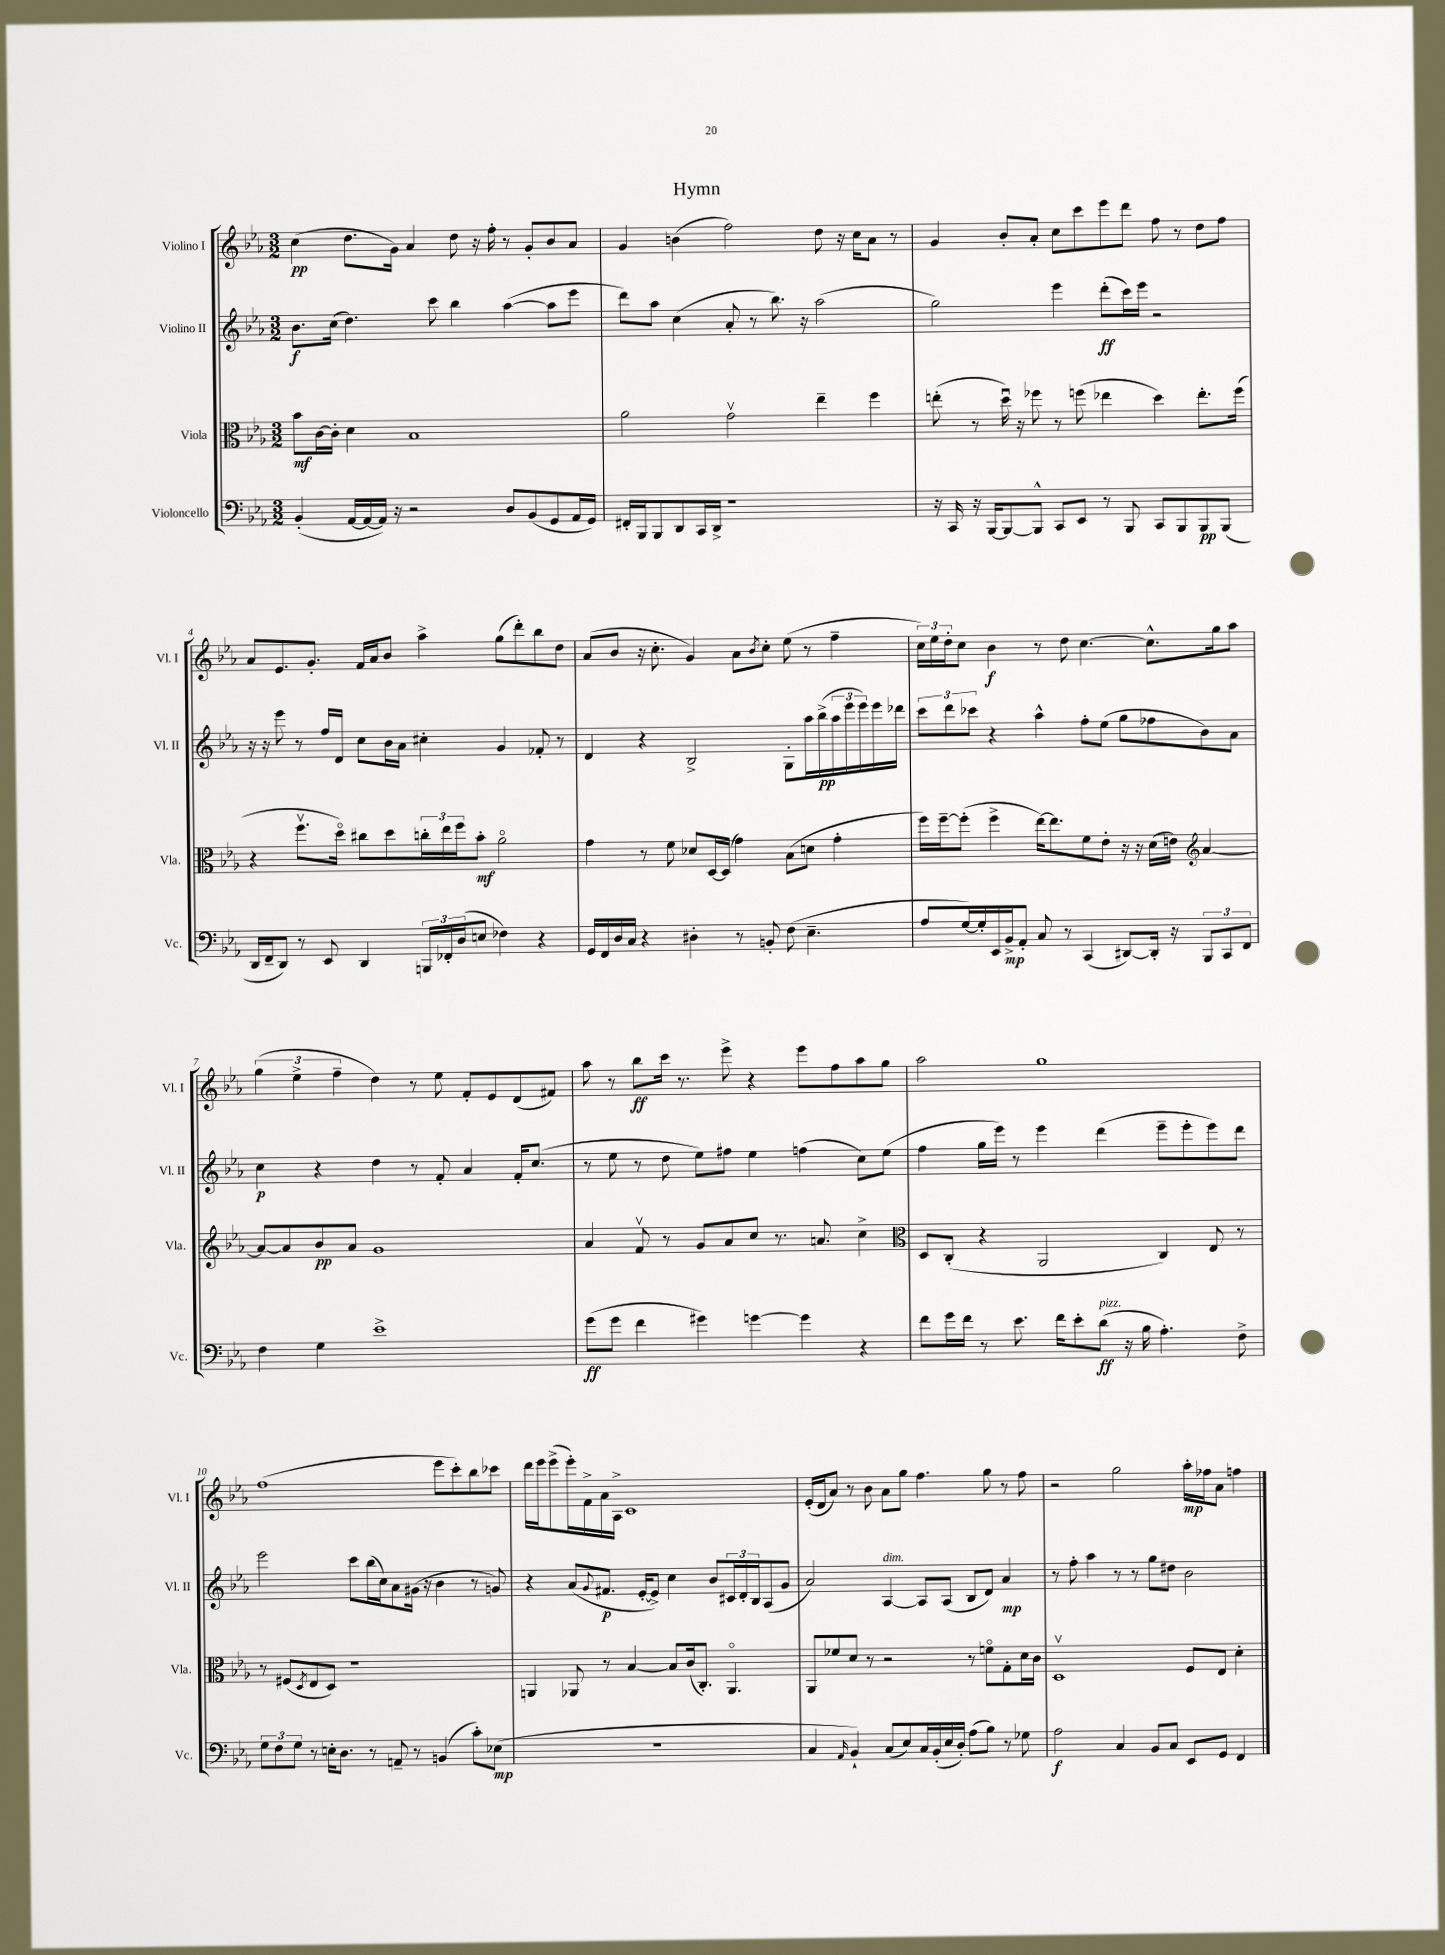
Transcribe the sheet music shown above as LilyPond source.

\header { title = "Hymn" }
<<
\new StaffGroup <<
\new Staff = "s0" \with { instrumentName = "Violino I" shortInstrumentName = "Vl. I" } {
    \clef treble \key ees \major \numericTimeSignature \time 3/2
    c''4\pp( d''8. g'16) aes'4 d''8 r16 f''16-. r8 g'8-. bes'8 aes'8 |
    g'4 b'4( f''2) d''8 r16 c''16 aes'8 r8 |
    g'4 bes'8-. aes'8-. c''8 c'''8 ees'''8 d'''8 f''8 r8 d''8 f''8 |
    aes'8 ees'8. g'8.-. f'16 aes'16 bes'8 aes''4-> g''8( d'''8-.) bes''8 d''8 |
    aes'8( bes'8 r16 c''8.-. g'4) aes'8 \acciaccatura { bes'8 } c''8-. ees''8( r8 f''4-- |
    \tuplet 3/2 { c''16) ees''16 d''16-. } c''8 bes'4\f r8 d''8 c''4.~ c''8.-^ g''16 aes''8 |
    \tuplet 3/2 { g''4( ees''4-> f''4-- } d''4) r8 ees''8 f'8-. ees'8 d'8( fis'8) |
    aes''8 r8 bes''8\ff c'''16 r8. ees'''8-> r4 ees'''8 f''8 aes''8 g''8 |
    aes''2 g''1 |
    f''1( ees'''8 c'''8-.) bes''8 ces'''8 |
    d'''16 ees'''16 ees'''8->( ees'''16-.) f'16-> aes'16 aes16-> c'1 |
    ees'16-.( d'16 aes'8) r8 bes'8 aes'8 g''8 f''4. g''8 r8 f''8 |
    r2 g''2 aes''16-.\mp fes''16 aes'8 f''4 \bar "|." |
}
\new Staff = "s1" \with { instrumentName = "Violino II" shortInstrumentName = "Vl. II" } {
    \clef treble \key ees \major \numericTimeSignature \time 3/2
    bes'8.\f c''16( d''4.) c'''8 bes''4 aes''4~( aes''8 ees'''8 |
    d'''8) aes''8 c''4( aes'8-. r8 bes''8.) r16 aes''2( |
    g''2) ees'''4 d'''8-.\ff( c'''16) ees'''16 r2 |
    r16 r16 ees'''8 r8 f''16 d'16 c''8 bes'16 aes'16 cis''4-. g'4 fes'8-. r8 |
    d'4 r4 bes2-> g8-. aes''16 bes''16->\pp( \tuplet 3/2 { aes''16 ees'''16 ees'''16) } ees'''16 des'''16 |
    \tuplet 3/2 { c'''8 d'''8 ces'''8 } r4 aes''4-^ f''8-. ees''8( g''8 fes''8 bes'8) aes'8 |
    c''4\p r4 d''4 r8 f'8-. aes'4 f'16-. c''8.( |
    r8 ees''8 r8 d''8 ees''8) fis''8 ees''4 f''4( c''8) ees''8( |
    f''4 g''16 ees'''16) r8 ees'''4 d'''4( ees'''8-- ees'''8-. ees'''8) d'''8 |
    ees'''2 c'''8 bes''16( c''16) aes'8 gis'16( r16 bes'4 r8 g'8) |
    r4 aes'8( \appoggiatura { g'8 } fis'8.\p ees'16~-. ees'8->) c''4 bes'8 \tuplet 3/2 { cis'16 d'16-. bes16 } aes8( g'8 |
    aes'2) aes4~^\markup { \italic "dim." } aes8 aes8( bes8 d'8) aes'4\mp |
    r8 f''8-. aes''4 r8 r8 g''8 dis''8 bes'2 \bar "|." |
}
\new Staff = "s2" \with { instrumentName = "Viola" shortInstrumentName = "Vla." } {
    \clef alto \key ees \major \numericTimeSignature \time 3/2
    bes'8\mf c'16~ c'16-. d'4 bes1 |
    aes'2 g'2\upbow ees''4-- f''4 |
    e''8-.( r8 d''16\downbow) r16 fes''8 r8 f''8( ees''4 d''4) ees''8.-. f''16( |
    r4 f''8.\upbow d''16\flageolet) cis''8 d''8 \tuplet 3/2 { c''16-. ees''16 f''16 } bes'8-.\mf aes'2\flageolet |
    g'4 r8 f'8 des'8 d16~ d16( g'4) bes8( d'8 g'4-. |
    f''16) f''16~-- f''8-.( f''4-> ees''16~) ees''8. f'8 ees'8-. r16 r16 d'16( e'16) \clef treble aes'4~ |
    aes'8~ aes'8 bes'8\pp aes'8 g'1 |
    aes'4 f'8\upbow r8 g'8 aes'8 c''8 r8. a'8. c''4-> |
    \clef alto d8 c8-.( r4 aes,2 c4) ees8 r8 |
    r8 fis8( \acciaccatura { d8 } ees8 d8) r1 |
    a,4 aes,8 r8 bes4~ bes8 c'16( c8.-.) aes,4.\flageolet |
    aes,8 fes'8 d'8 r8 r2 r8 f'8\flageolet g8-. d'16 c'16 |
    d1\upbow f8 ees8 d'4-. \bar "|." |
}
\new Staff = "s3" \with { instrumentName = "Violoncello" shortInstrumentName = "Vc." } {
    \clef bass \key ees \major \numericTimeSignature \time 3/2
    bes,4-.( aes,16~ aes,16~ aes,16) r16 r2 d8 bes,8( g,8 aes,16 g,16) |
    fis,16-. bes,,16 bes,,8 d,8 c,16 d,16-> r1 |
    r16 c,16 r16 bes,,16~ bes,,8~ bes,,8-^ c,8 ees,8 r8 bes,,8 c,8 bes,,8 bes,,8\pp bes,,8( |
    d,16 f,16-- d,8) r8 ees,8 d,4 \tuplet 3/2 { b,,16 fes,16-. d16( } e8 fes4) r4 |
    g,16 f,16 d16 c16 r4 dis4-. r8 b,8-. f8( ees4.-- |
    aes8 g16~) g16-. ees,16 bes,16->\mp aes,8-. c8 r8 c,4( dis,8~) dis,16-. r16 \tuplet 3/2 { bes,,8 c,8 f,8 } |
    f4 g4 ees'1-> |
    g'8\ff( g'8 f'4 gis'4) g'4~ g'4 r4 |
    f'8 g'16 f'16 r8 ees'8. f'16 ees'8-. d'8\ff^\markup { \italic "pizz." }( r16 bes16 aes4.-.) f8-> |
    \tuplet 3/2 { g8 f8 g8 } r8 e16-. d8. r8 a,8-- r8 b,4( c'8-.) ees8\mp( |
    R1. |
    c4 \grace { aes,16 } bes,4-!) c8( ees8) c16 bes,16-.( ees16 d16-.) aes8( bes8) r8 ges8 |
    aes2\f c4 bes,8 c8 ees,8 g,8 f,4 \bar "|." |
}
>>
>>
